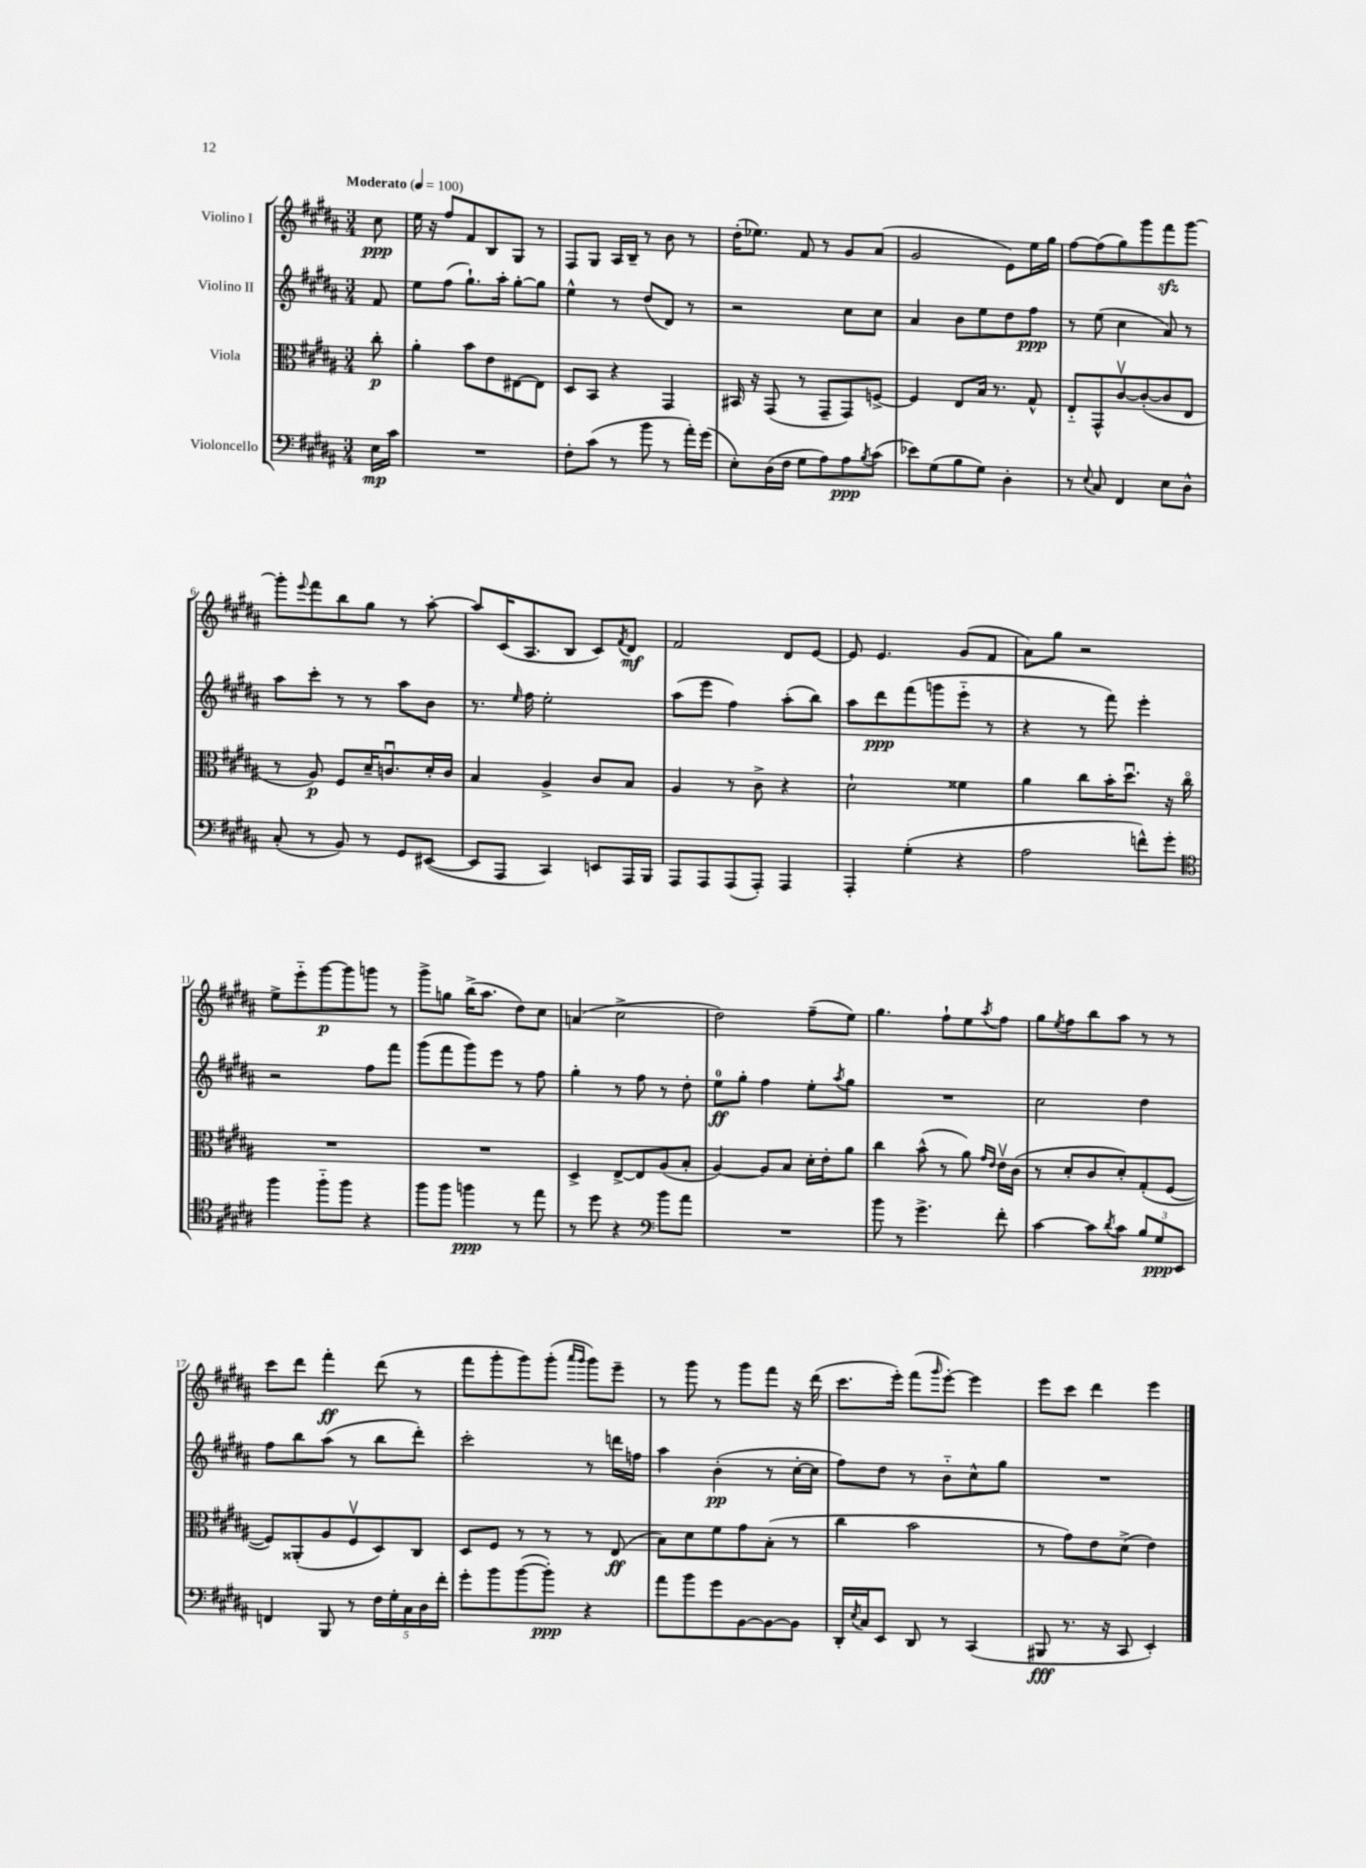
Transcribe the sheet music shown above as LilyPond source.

<<
\new StaffGroup <<
\new Staff = "s0" \with { instrumentName = "Violino I" } {
    \clef treble \key b \major \numericTimeSignature \time 3/4 \partial 8 \tempo "Moderato" 4 = 100
    cis''8\ppp |
    e''16 r16 fis''8 fis'8 b8 gis8 r8 |
    fis8 gis8 ais16 b16-- r8 b'8 r8 |
    dis''16-.( ees''8.) fis'8 r8 gis'8 ais'8( |
    gis'2 e'8) e''16 gis''16 |
    fis''8~ fis''8( gis''8) gis'''8 fis'''8\sfz gis'''8~ |
    gis'''8-. \appoggiatura { e'''8 } fis'''8 b''8 gis''8 r8 ais''8~-. |
    ais''8 cis'16( ais8. b8 cis'8) \acciaccatura { fis'8 } dis'8\mf |
    fis'2 dis'8 e'8~ |
    e'8 e'4. gis'8( fis'8 |
    ais'8) gis''8 r2 |
    e''8-> e'''8-_ gis'''8~\p gis'''8 g'''8 r8 |
    gis'''8-> g''8 b''16->( ais''8. dis''8) cis''8 |
    a'4( cis''2-> |
    dis''2) fis''8--( e''8) |
    gis''4. fis''8-! e''8 \acciaccatura { ais''8 } fis''8 |
    gis''8 \acciaccatura { e''8 } fis''8 b''8 ais''8 r8 r8 |
    cis'''8 dis'''8 fis'''4-.\ff dis'''8( r8 |
    fis'''8 gis'''8-. gis'''8) gis'''8-.( \grace { ais'''16 gis'''16 } gis'''8) e'''8-- |
    r8 gis'''8 r8 gis'''8 fis'''8 r16 dis'''16( |
    cis'''8. e'''16-.) fis'''8( \grace { gis'''16 } e'''8~-.) e'''4 |
    e'''8 cis'''8 dis'''4 e'''4 \bar "|." |
}
\new Staff = "s1" \with { instrumentName = "Violino II" } {
    \clef treble \key b \major \numericTimeSignature \time 3/4 \partial 8
    fis'8 |
    e''8 fis''8( gis''8.-!) ais''16-. gis''8~-. gis''8 |
    e''4-^ r8 dis''8( dis'8) r8 |
    r2 cis''8 cis''8 |
    ais'4 b'8 e''8 dis''8 fis''8\ppp |
    r8 e''8( cis''4 ais'8) r8 |
    ais''8 cis'''8-. r8 r8 ais''8 b'8 |
    r8. \grace { e''16 } fis''16 e''2-. |
    ais''8( e'''8 fis''4) ais''8-.( b''8) |
    ais''8 dis'''8\ppp fis'''8( g'''8 e'''8-_ r8 |
    r4 r8 fis'''8) e'''4-. |
    r2 fis''8 fis'''8 |
    gis'''8( fis'''8 gis'''8) e'''8 r8 fis''8 |
    gis''4-. r8 fis''8 r8 dis''8-. |
    e''8-0\ff gis''8-. fis''4 e''8-. \acciaccatura { ais''8 } gis''8 |
    R2. |
    cis''2 dis''4 |
    fis''8 b''8 ais''8( r8 b''8 dis'''8-.) |
    cis'''2-. r8 d'''16 f''16 |
    ais''4 b'4-.\pp( r8 cis''16~-. cis''16 |
    fis''8) dis''8 r8 b'8-_ cis''8-^ gis''8 |
    R2. \bar "|." |
}
\new Staff = "s2" \with { instrumentName = "Viola" } {
    \clef alto \key b \major \numericTimeSignature \time 3/4 \partial 8
    cis''8-.\p |
    ais'4-. b'8 e'8 eis8~ eis8 |
    dis8 b,8 r4 gis,4 |
    bis,16 r16 gis,8( r8 gis,8-- gis,8) f8~-> |
    f4 e8 b16 r8. gis8-^ |
    e8-_ gis,8-^ cis'8~\upbow cis'8~-.( cis'8 e8 |
    r8 ais8\p) fis8 dis'16-- c'8.\downbow dis'16-. c'16 |
    b4 ais4-> cis'8 b8 |
    ais4 r8 cis'8-> r4 |
    dis'2-! fisis'4 |
    ais'4 cis''8 b'16-. dis''8.\downbow r16 cis''16\flageolet |
    R2. |
    R2. |
    dis4-> e8~-> e8 ais8( b8-. |
    ais4~) ais8 b8 dis'16-. e'16-. ais'8 |
    cis''4 b'8-^( r8 ais'8) \grace { gis'16 e'16 } e'16\upbow cis'16( |
    r8 dis'8-. cis'8 dis'8-.) gis8-.( fis8~ |
    fis8) aisis,8-.( ais8 fis8\upbow dis8) cis8 |
    dis8 fis8 r8 r8 r8 e8\ff( |
    b8) dis'8 fis'8 gis'8 b8-.( r8 |
    cis''4 b'2 |
    r8 gis'8) e'8 dis'8->( e'4) \bar "|." |
}
\new Staff = "s3" \with { instrumentName = "Violoncello" } {
    \clef bass \key b \major \numericTimeSignature \time 3/4 \partial 8
    e16\mp cis'16 |
    R2. |
    fis8-. cis'8( r8 b'8 r8 ais'16-.) gis'16( |
    e8-.) dis16( fis16 gis8 ais8) ais8\ppp \acciaccatura { b8 } cis'8( |
    ees'8) gis8( b8 gis8) dis4-. |
    r8 \appoggiatura { e8 } cis8 fis,4 e8 dis8-^ |
    cis8-.( r8 b,8) r8 gis,8 eis,8~( |
    eis,8 ais,,8 cis,4) e,8 ais,,16 b,,16 |
    ais,,8 ais,,8 ais,,8( ais,,8-.) ais,,4 |
    ais,,4-. gis4-.( r4 |
    ais2 f'8-^) gis'8-. |
    \clef tenor fis''4 fis''8-_ fis''8 r4 |
    fis''8 fis''8 f''4\ppp r8 e''8 |
    r8 dis''8 r4 \clef bass b'8 ais'8 |
    R2. |
    b'8 r8 gis'4.-> fis'8-. |
    cis'4~ cis'8 \acciaccatura { dis'8 } cis'8 \tuplet 3/2 { b8 gis8\ppp e,8 } |
    f,4 b,,8 r8 \tuplet 5/4 { fis16 gis16-. cis16 dis16 fis'16-. } |
    gis'8-. b'8 b'8~( b'8-.\ppp) r4 |
    ais'8 b'8 gis'8 b,8~ b,8~ b,8 |
    dis,16-. \acciaccatura { e8 } cis16 e,8 dis,8 r8 cis,4( |
    bis,,8\fff r8. r16 cis,8 e,4-.) \bar "|." |
}
>>
>>
